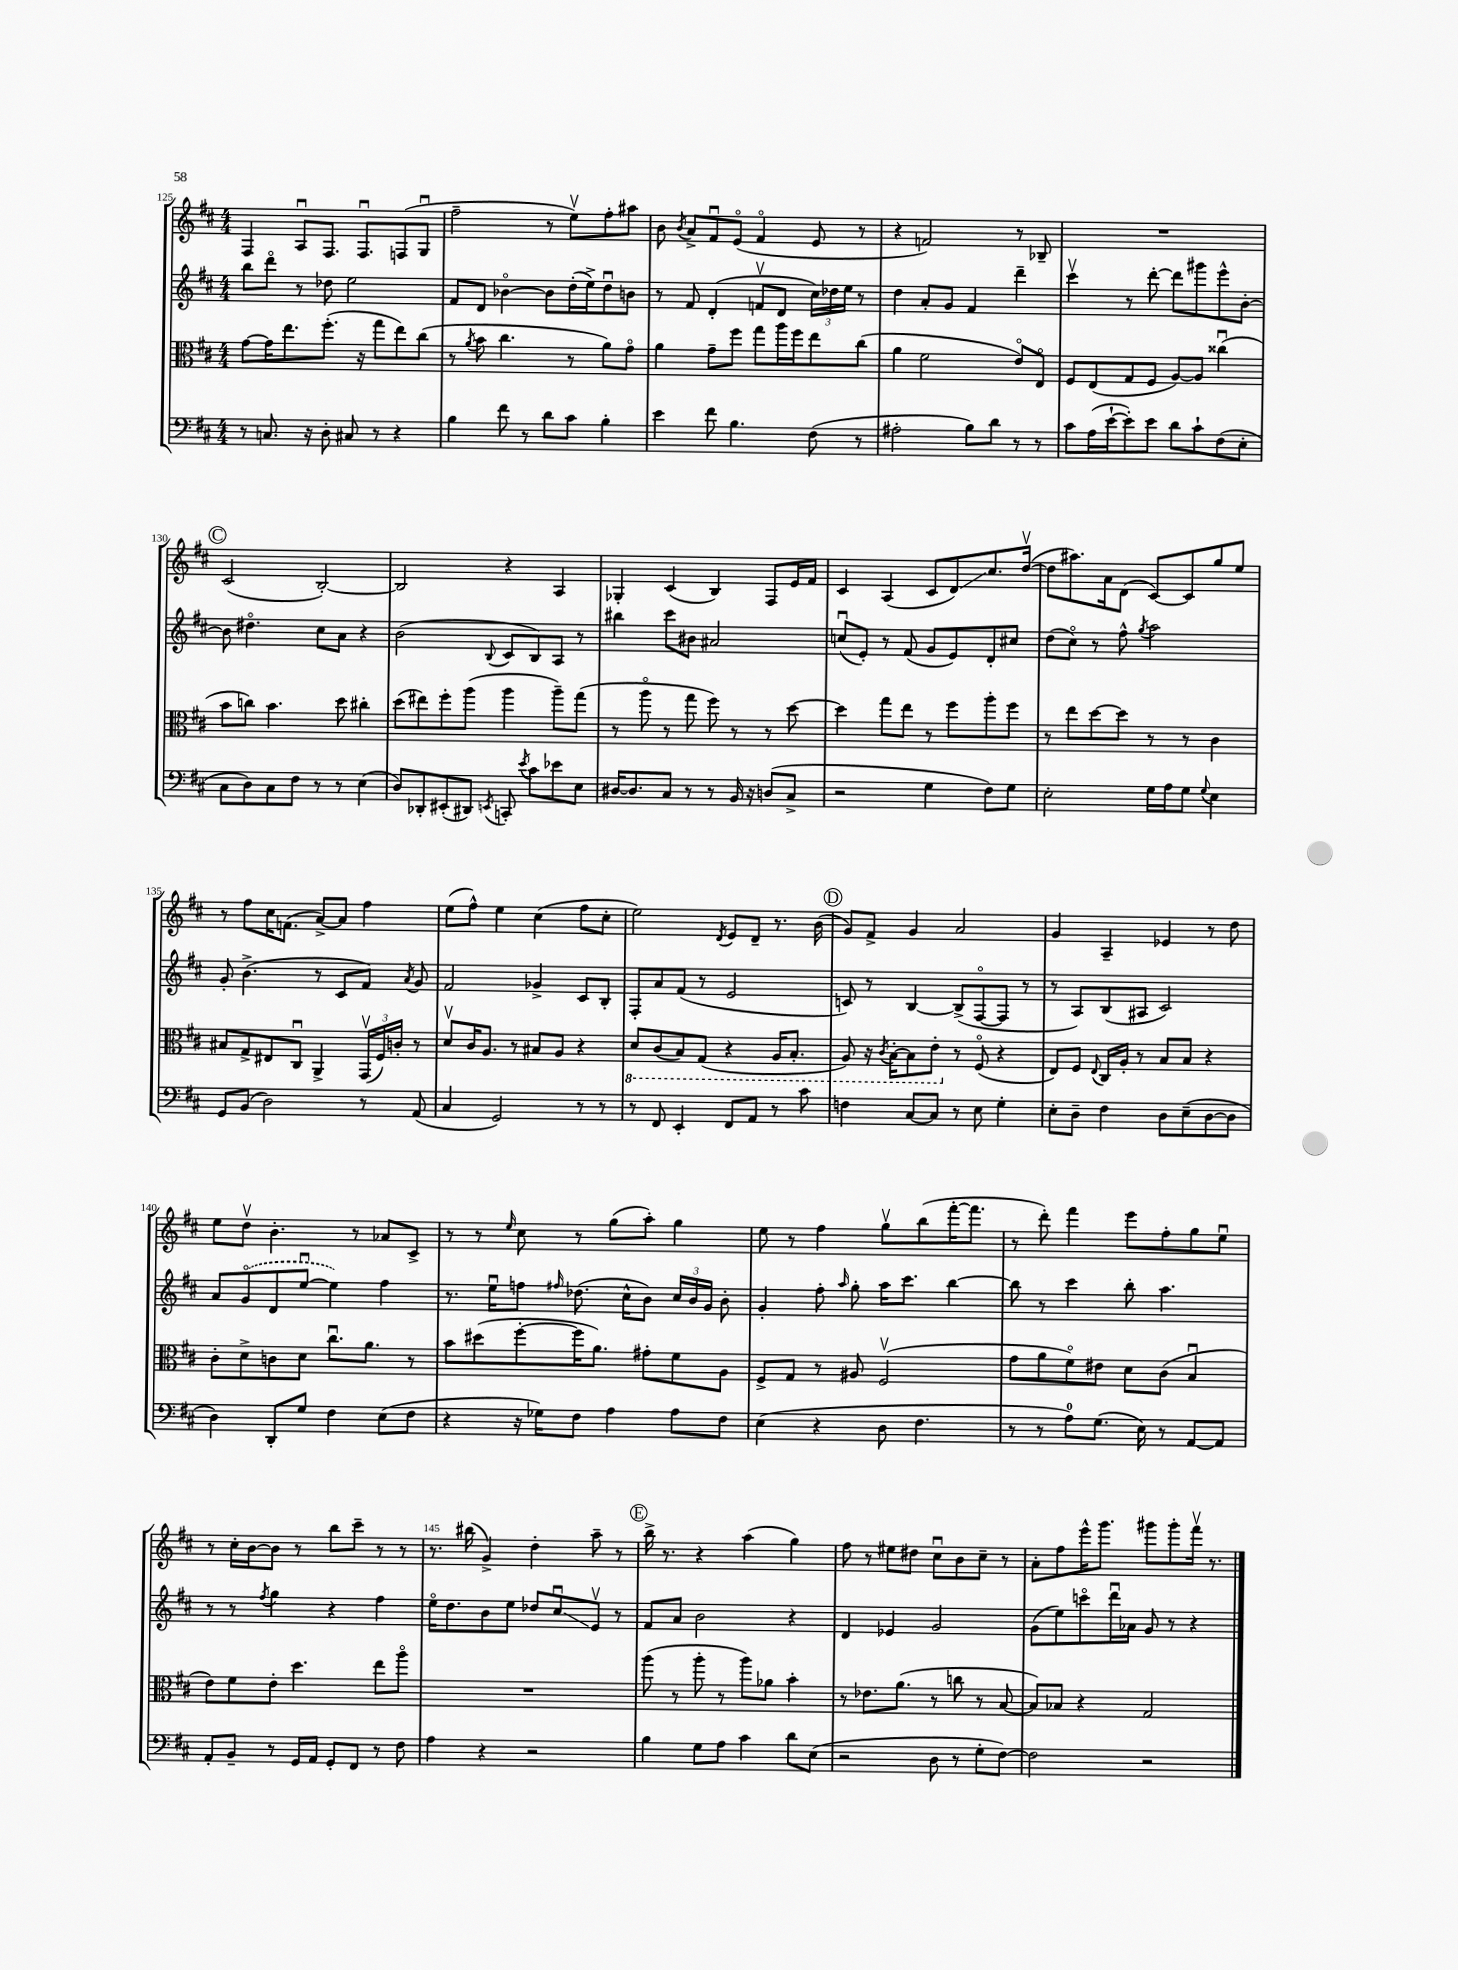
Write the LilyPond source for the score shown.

<<
\new StaffGroup <<
\new Staff = "s0" {
    \clef treble \key d \major \numericTimeSignature \time 4/4
    \autoBeamOff fis4 a8[\downbow fis8.] fis8.[\downbow f8( g8]\downbow |
    fis''2-- r8 e''8[\upbow) fis''8-. ais''8] |
    b'8 \acciaccatura { b'8 } a'8[-> fis'8\downbow e'8]\flageolet( fis'4\flageolet e'8 r8 |
    r4 f'2) r8 bes8-- |
    R1 |
    \mark \markup { \circle "C" } cis'2( b2~-.) |
    b2 r4 a4 |
    ges4-. cis'4( b4) fis8[ e'16 fis'16] |
    cis'4 a4( cis'8[ d'8\glissando) cis''8. d''16]~\upbow( |
    d''8[ ais''8.) a'16 d'8]( cis'8[~) cis'8 g''8 e''8] |
    r8 fis''8[ cis''16 f'8.]( a'8[~->) a'8] fis''4 |
    e''8[( fis''8]-^) e''4 cis''4( fis''8[ cis''8]-. |
    e''2) \acciaccatura { d'8 } e'8[ d'8]-- r8. b'16( |
    \mark \markup { \circle "D" } g'8[) fis'8]-> g'4 a'2 |
    g'4 a4-- ees'4 r8 d''8 |
    e''8[ d''8]\upbow b'4.-. r8 aes'8[ cis'8]-> |
    r8 r8 \grace { e''16 } cis''8 r8 g''8[( a''8]-.) g''4 |
    e''8 r8 fis''4 g''8[\upbow b''8( fis'''16~-. fis'''8.] |
    r8 d'''8-.) fis'''4 e'''8[ fis''8-. g''8 e''8]\downbow |
    r8 cis''16[-. b'16~ b'8] r8 b''8[ cis'''8]-- r8 r8 |
    r8. bis''16( g'4->) d''4-. a''8-- r8 |
    \mark \markup { \circle "E" } b''16-> r8. r4 a''4( g''4) |
    fis''8 r8 eis''8[ dis''8] cis''8[\downbow b'8 cis''8]-- r8 |
    a'8[-. fis''8 e'''16-^ g'''8.] gis'''8[ gis'''8-. fis'''16]\upbow r8. \bar "|." |
}
\new Staff = "s1" {
    \clef treble \key d \major \numericTimeSignature \time 4/4
    \autoBeamOff b''8[ d'''8]\flageolet r8 des''8 e''2 |
    fis'8[ d'8] bes'4~\flageolet bes'8[ d''16-.( e''16->) d''8\downbow b'8] |
    r8 fis'8 d'4-.( f'8[\upbow d'8] \tuplet 3/2 { cis''16[) des''16 e''16] } r8 |
    d''4 a'8[-. g'8] fis'4 d'''4-- |
    cis'''4\upbow r8 d'''8~-. d'''8[ gis'''8 e'''8-^ b'8]~-. |
    \mark \markup { \circle "C" } b'8 dis''4.\flageolet cis''8[ a'8] r4 |
    b'2( \appoggiatura { b8 } cis'8[ b8) a8] r8 |
    bis''4 cis'''8[ bis'8] ais'2 |
    c''8[\downbow( e'8]-.) r8 fis'8( g'8[ e'8) d'8-. cis''8] |
    d''8[( cis''8]\flageolet) r8 fis''8-^ \acciaccatura { g''8 } a''2 |
    g'8-. b'4.->( r8 cis'8[ fis'8]) \acciaccatura { a'8 } g'8 |
    fis'2 ges'4-> cis'8[ b8]-. |
    fis8[-. a'8 fis'8]( r8 e'2 |
    \mark \markup { \circle "D" } c'8) r8 b4~ b8[->( fis8~\flageolet fis8] r8 |
    r8 a8[) b8( ais8] cis'2) |
    a'8[ \once \slurDashed g'8\flageolet( d'8 e''8]~\downbow e''4) fis''4 |
    r8. e''16[\downbow f''8] \grace { fis''16 } des''8.( cis''16[-^ b'8]) \tuplet 3/2 { cis''16[ b'16 g'16] } b'8-. |
    g'4-. fis''8-. \grace { a''16 } g''8-. a''16[ cis'''8.] b''4~ |
    b''8 r8 cis'''4 b''8-. a''4. |
    r8 r8 \acciaccatura { fis''8 } g''4 r4 fis''4 |
    e''16[\flageolet d''8. b'8 e''8] des''8[ cis''8\downbow\glissando e'8]\upbow r8 |
    \mark \markup { \circle "E" } fis'8[ a'8] b'2 r4 |
    d'4 ees'4 g'2 |
    g'8[( e''8) c'''8\flageolet d'''16\downbow aes'16] g'8 r8 r4 \bar "|." |
}
\new Staff = "s2" {
    \clef alto \key d \major \numericTimeSignature \time 4/4
    \autoBeamOff g'8[~ g'16 e''8. fis''8.]-.( r16 g''8[ e''8) cis''8]( |
    r8 \acciaccatura { a'8 } b'8 cis''4. r8 a'8[) g'8]\flageolet |
    a'4 g'8[-- fis''8] g''8[ a''16 fis''16 e''8 cis''8]( |
    a'4 fis'2 e'8[\flageolet) e8]\flageolet |
    fis8[ e8( g8 fis8] a8[~) a8] cisis''4\downbow( |
    \mark \markup { \circle "C" } b'8[ c''8]) b'4. d''8 cis''4-. |
    d''8[( eis''8) fis''8-. a''8]( a''4 a''8[--) g''8]( |
    r8 a''8\flageolet r8 g''8 fis''8) r8 r8 d''8~ |
    d''4 g''8[ e''8] r8 fis''8[ a''8-. fis''8] |
    r8 e''8[ d''8~ d''8] r8 r8 cis'4 |
    bis8[ g8-> eis8 cis8]\downbow a,4-> \tuplet 3/2 { g,16[\upbow( fis16) c'16]-. } r8 |
    d'8[\upbow cis'16 a8.] r8 bis8[ a8] r4 |
    \ottava #-1 d8[ cis8( b,8) g,8]( r4 a,16[ b,8.]-. |
    \mark \markup { \circle "D" } a,8) r16 \acciaccatura { cis8 } b,16[~-. b,8 e8]-. \ottava #0 r8 fis8\flageolet( r4 |
    e8[) fis8] \appoggiatura { e8 } cis16[ a16]-. r8 b8[ b8] r4 |
    cis'8[-. d'8-> c'8 d'8] cis''8.[\downbow a'8.] r8 |
    b'8[ dis''8( fis''8~-. fis''16 a'8.]) gis'8[-. fis'8 a8] |
    fis8[-> g8] r8 ais8 fis2\upbow( |
    g'8[ a'8 fis'8\flageolet) eis'8] d'8[ cis'8]( b4\downbow |
    e'8[) fis'8 e'8]-. d''4. e''8[ a''8]\flageolet |
    R1 |
    \mark \markup { \circle "E" } a''8( r8 a''8-. r8 a''8[) aes'8] b'4-. |
    r8 ees'8.[ a'8.]( r8 c''8 r8 b8~ |
    b8[) bes8] r4 g2 \bar "|." |
}
\new Staff = "s3" {
    \clef bass \key d \major \numericTimeSignature \time 4/4
    \autoBeamOff r8 c8. r16 d8-. cis8 r8 r4 |
    b4 fis'8 r8 d'8[ cis'8] b4-. |
    e'4 fis'8 b4. fis8( r8 |
    ais2-. b8[) d'8] r8 r8 |
    cis'8[ a16( e'16~-! e'8-.) e'8] d'8[ cis'8-! fis8( e8]-. |
    \mark \markup { \circle "C" } cis8[ d8) cis8 fis8] r8 r8 e4( |
    d8[) des,8-. eis,8-.( dis,8]) \acciaccatura { e,8 } c,8-. \acciaccatura { e'8 } cis'8[ ees'8 e8] |
    dis16[~ dis8. cis8] r8 r8 b,16 r16 d8[( cis8]-> |
    r2 g4 fis8[) g8] |
    e2-. g16[ a16 g8] \appoggiatura { g8 } e4 |
    g,8[ b,8]( d2) r8 a,8( |
    cis4 g,2) r8 r8 |
    r8 fis,8 e,4-. fis,8[ a,8] r8 cis'8 |
    \mark \markup { \circle "D" } f4 cis8[~ cis8] r8 e8 g4-. |
    e8[-. d8]-- fis4 d8[ e8--( d8~ d8] |
    d4) d,8[-. g8] fis4 e8[( fis8] |
    r4 r16 ges16[) fis8] a4 a8[ fis8] |
    e4( r4 d8 fis4. |
    r8 r8 a8[-0) g8.]( e16) r8 a,8[~ a,8] |
    a,8[-. b,8]-- r8 g,16[ a,16] g,8[-. fis,8] r8 fis8 |
    a4 r4 r2 |
    \mark \markup { \circle "E" } b4 g8[ a8] cis'4 d'8[ e8]( |
    r2 d8 r8 g8[-. fis8]~) |
    fis2 r2 \bar "|." |
}
>>
>>
\layout { \context { \Score currentBarNumber = #125 \override BarNumber.break-visibility = ##(#f #t #t) barNumberVisibility = #(every-nth-bar-number-visible 5) } }
